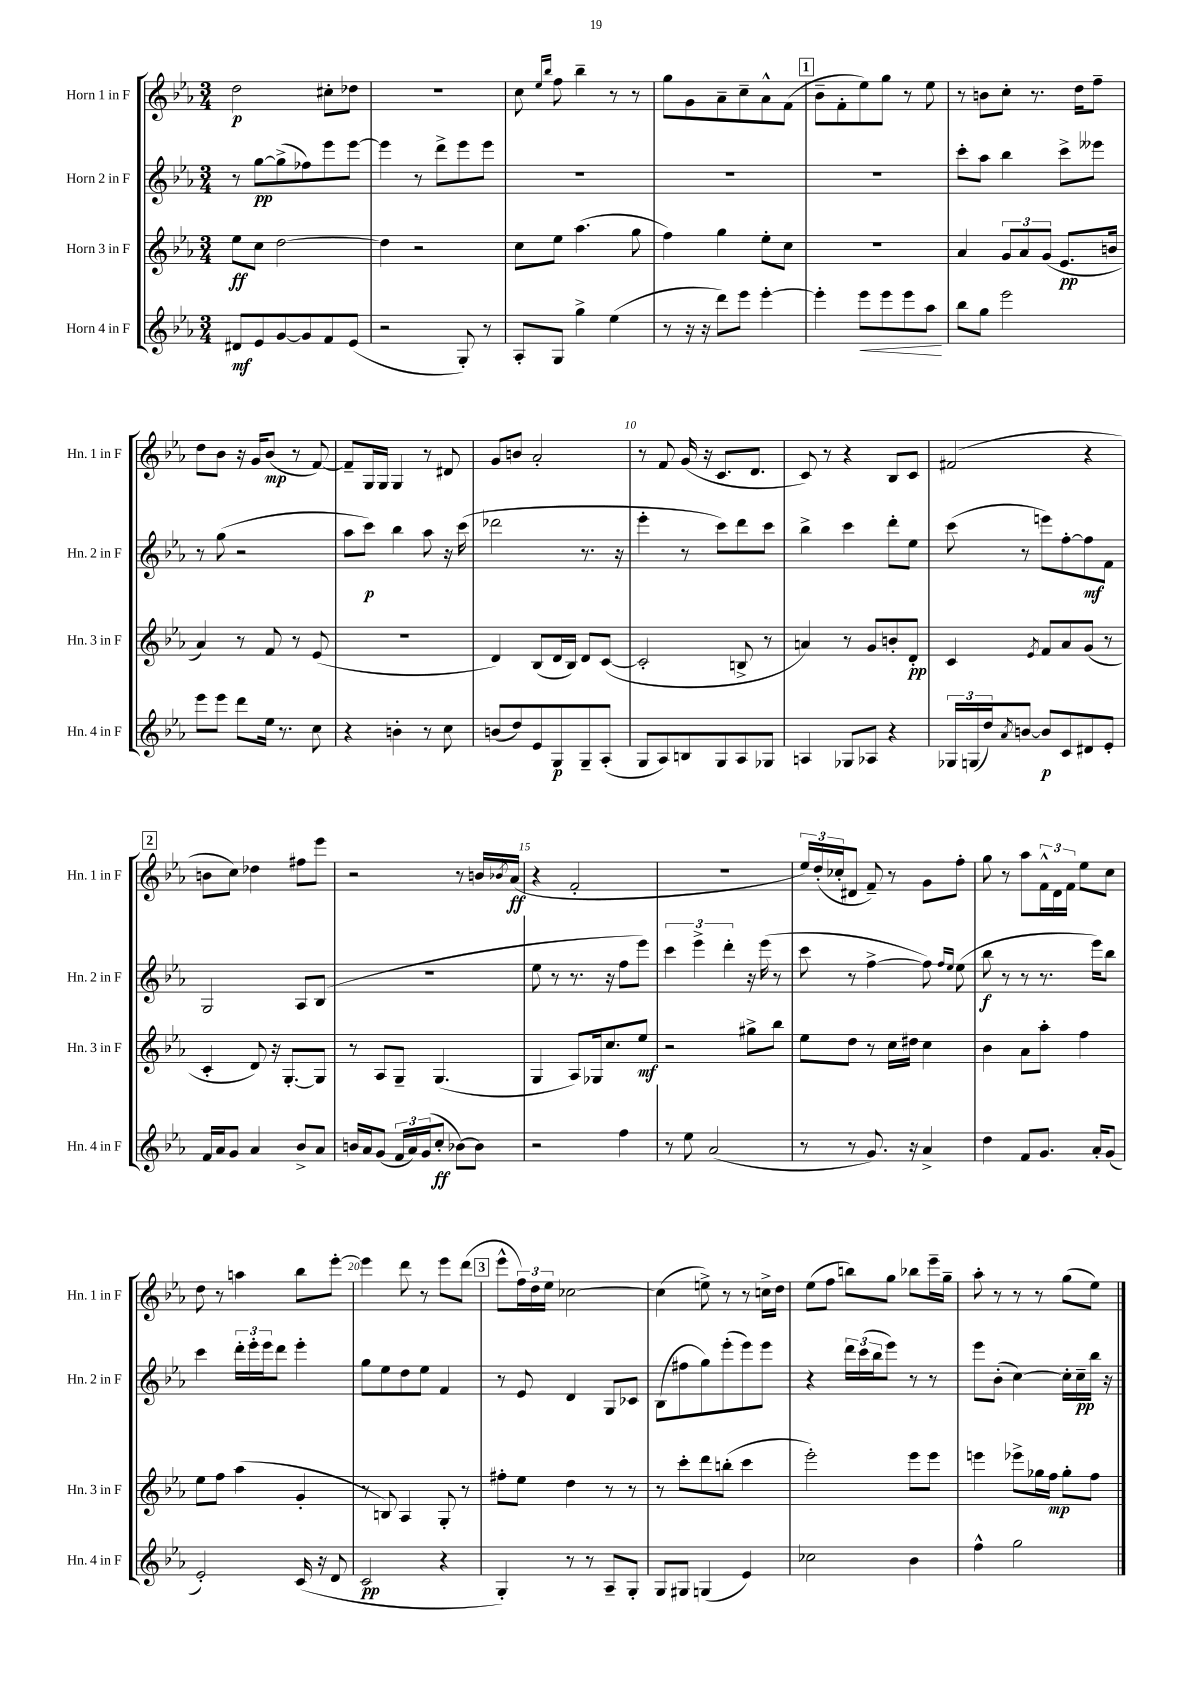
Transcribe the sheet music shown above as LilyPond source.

<<
\new StaffGroup <<
\new Staff = "s0" \with { instrumentName = "Horn 1 in F" shortInstrumentName = "Hn. 1 in F" } {
    \clef treble \key ees \major \numericTimeSignature \time 3/4
    d''2\p cis''8-. des''8 |
    R2. |
    c''8 \grace { ees''16 bes''16 } f''8 bes''4-- r8 r8 |
    g''8 g'8 aes'8-- c''8-- aes'8-^ f'8( |
    \mark \markup { \box "1" } bes'8-- f'8-. ees''8) g''8 r8 ees''8 |
    r8 b'8 c''8-. r8. d''16 f''8-- |
    d''8 bes'8 r16 g'16 bes'8\mp( r8 f'8~) |
    f'8-- g16 g16 g4 r8 dis'8 |
    g'8 b'8 aes'2-. |
    r8 f'8 g'16( r16 c'8. d'8. |
    c'8) r8 r4 bes8 c'8 |
    fis'2( r4 |
    \mark \markup { \box "2" } b'8 c''8) des''4 fis''8 ees'''8 |
    r2 r8 b'16 \acciaccatura { bes'8 } aes'16\ff( |
    r4 f'2-. |
    R2. |
    \tuplet 3/2 { ees''16) d''16-.( ces''16-. } dis'8 f'8--) r8 g'8 f''8-. |
    g''8 r8 aes''8 \tuplet 3/2 { f'16-^ d'16 f'16 } ees''8 c''8 |
    d''8 r8 a''4 bes''8 ees'''8~-. |
    ees'''4 d'''8 r8 ees'''8 d'''8( |
    \mark \markup { \box "3" } ees'''8-^ \tuplet 3/2 { f''16) d''16 ees''16 } ces''2~ |
    ces''4( e''8->) r8 r8 c''16-> d''16 |
    ees''8( f''8 b''8) g''8 bes''8 ees'''16-- g''16-- |
    aes''8-. r8 r8 r8 g''8( ees''8) \bar "|." |
}
\new Staff = "s1" \with { instrumentName = "Horn 2 in F" shortInstrumentName = "Hn. 2 in F" } {
    \clef treble \key ees \major \numericTimeSignature \time 3/4
    r8 g''8~\pp g''8->( fes''8) ees'''8 ees'''8~ |
    ees'''4 r8 d'''8-> ees'''8 ees'''8 |
    R2. |
    R2. |
    \mark \markup { \box "1" } R2. |
    c'''8-. aes''8 bes''4 c'''8-> eeses'''8 |
    r8 g''8( r2 |
    aes''8 c'''8\p) bes''4 aes''8 r16 c'''16( |
    des'''2 r8. r16 |
    ees'''4-. r8 c'''8) d'''8 c'''8 |
    bes''4-> c'''4 d'''8-. ees''8 |
    c'''8( r8 e'''8) f''8~-. f''8\mf f'8 |
    \mark \markup { \box "2" } g2 aes8 bes8( |
    R2. |
    ees''8 r8 r8. r16 f''8 ees'''8) |
    \tuplet 3/2 { c'''4 ees'''4-> d'''4-. } r16 ees'''16( r8 |
    c'''8 r8 f''4~-> f''8) \grace { f''16 ees''16 } ees''8( |
    bes''8\f r8 r8 r8. ees'''16) bes''8 |
    c'''4 \tuplet 3/2 { d'''16-. ees'''16-. ees'''16 } d'''8 ees'''4-. |
    g''8 ees''8 d''8 ees''8 f'4 |
    \mark \markup { \box "3" } r8 ees'8 d'4 g8 ces'8 |
    bes8( fis''8 g''8) ees'''8-.( ees'''8) ees'''8 |
    r4 \tuplet 3/2 { d'''16 c'''16( bes''16 } ees'''8) r8 r8 |
    ees'''8 bes'8-.( c''4~) c''16-. c''16--\pp bes''16 r16 \bar "|." |
}
\new Staff = "s2" \with { instrumentName = "Horn 3 in F" shortInstrumentName = "Hn. 3 in F" } {
    \clef treble \key ees \major \numericTimeSignature \time 3/4
    ees''8\ff c''8 d''2~ |
    d''4 r2 |
    c''8 ees''8 aes''4.( g''8 |
    f''4) g''4 ees''8-. c''8 |
    \mark \markup { \box "1" } R2. |
    aes'4 \tuplet 3/2 { g'8 aes'8 g'8( } ees'8.\pp b'16 |
    aes'4) r8 f'8 r8 ees'8( |
    R2. |
    d'4) bes8( d'16 bes16) d'8 c'8~( |
    c'2-. b8-> r8 |
    a'4) r8 g'8 b'8-. d'8-.\pp |
    c'4 \acciaccatura { ees'8 } f'8 aes'8 g'8( r8 |
    \mark \markup { \box "2" } c'4-. d'8) r16 g8.~-. g8 |
    r8 aes8 g8-- g4.( |
    g4 aes8) ges16 c''8. ees''8\mf |
    r2 gis''8-> bes''8 |
    ees''8 d''8 r8 c''16 dis''16 c''4 |
    bes'4 aes'8 aes''8-. f''4 |
    ees''8 f''8 aes''4( g'4-. |
    r8 b8) aes4 g8-. r8 |
    \mark \markup { \box "3" } fis''8-. ees''8 d''4 r8 r8 |
    r8 c'''8-. d'''8 b''8-.( c'''4 |
    ees'''2-.) ees'''8 ees'''8 |
    e'''4 ees'''8-> ges''16 f''16\mp ges''8-. f''8 \bar "|." |
}
\new Staff = "s3" \with { instrumentName = "Horn 4 in F" shortInstrumentName = "Hn. 4 in F" } {
    \clef treble \key ees \major \numericTimeSignature \time 3/4
    dis'8\mf ees'8 g'8~ g'8 f'8 ees'8( |
    r2 g8-.) r8 |
    aes8-. g8 g''4-> ees''4( |
    r8 r16 r16 d'''8) ees'''8 ees'''4~-. |
    \mark \markup { \box "1" } ees'''4-. ees'''8\< ees'''8 ees'''8 aes''8\! |
    bes''8 g''8 ees'''2 |
    ees'''8 ees'''8 d'''8 ees''16 r8. c''8 |
    r4 b'4-. r8 c''8 |
    b'8( d''8) ees'8 g8\p g8-- aes8-.( |
    g8 aes8) b8 g8 aes8 ges8 |
    a4 ges8 aes8 r4 |
    \tuplet 3/2 { ges16 g16( d''16) } \acciaccatura { aes'8 } b'8~ b'8\p c'8 dis'8 ees'8-. |
    \mark \markup { \box "2" } f'16 aes'16 g'8 aes'4 bes'8-> aes'8 |
    b'16 aes'16 g'8( \tuplet 3/2 { f'16 aes'16) g'16( } c''8-.\ff bes'8~) bes'8 |
    r2 f''4 |
    r8 ees''8 aes'2( |
    r8 r8 g'8.) r16 aes'4-> |
    d''4 f'8 g'8. aes'16-. g'8( |
    ees'2-.) c'16( r16 d'8 |
    c'2\pp r4 |
    \mark \markup { \box "3" } g4-.) r8 r8 aes8-- g8-. |
    g8 gis8 g4( ees'4) |
    ces''2 bes'4 |
    f''4-^ g''2 \bar "|." |
}
>>
>>
\layout { \context { \Score \override BarNumber.break-visibility = ##(#f #t #t) barNumberVisibility = #(every-nth-bar-number-visible 5) } }
